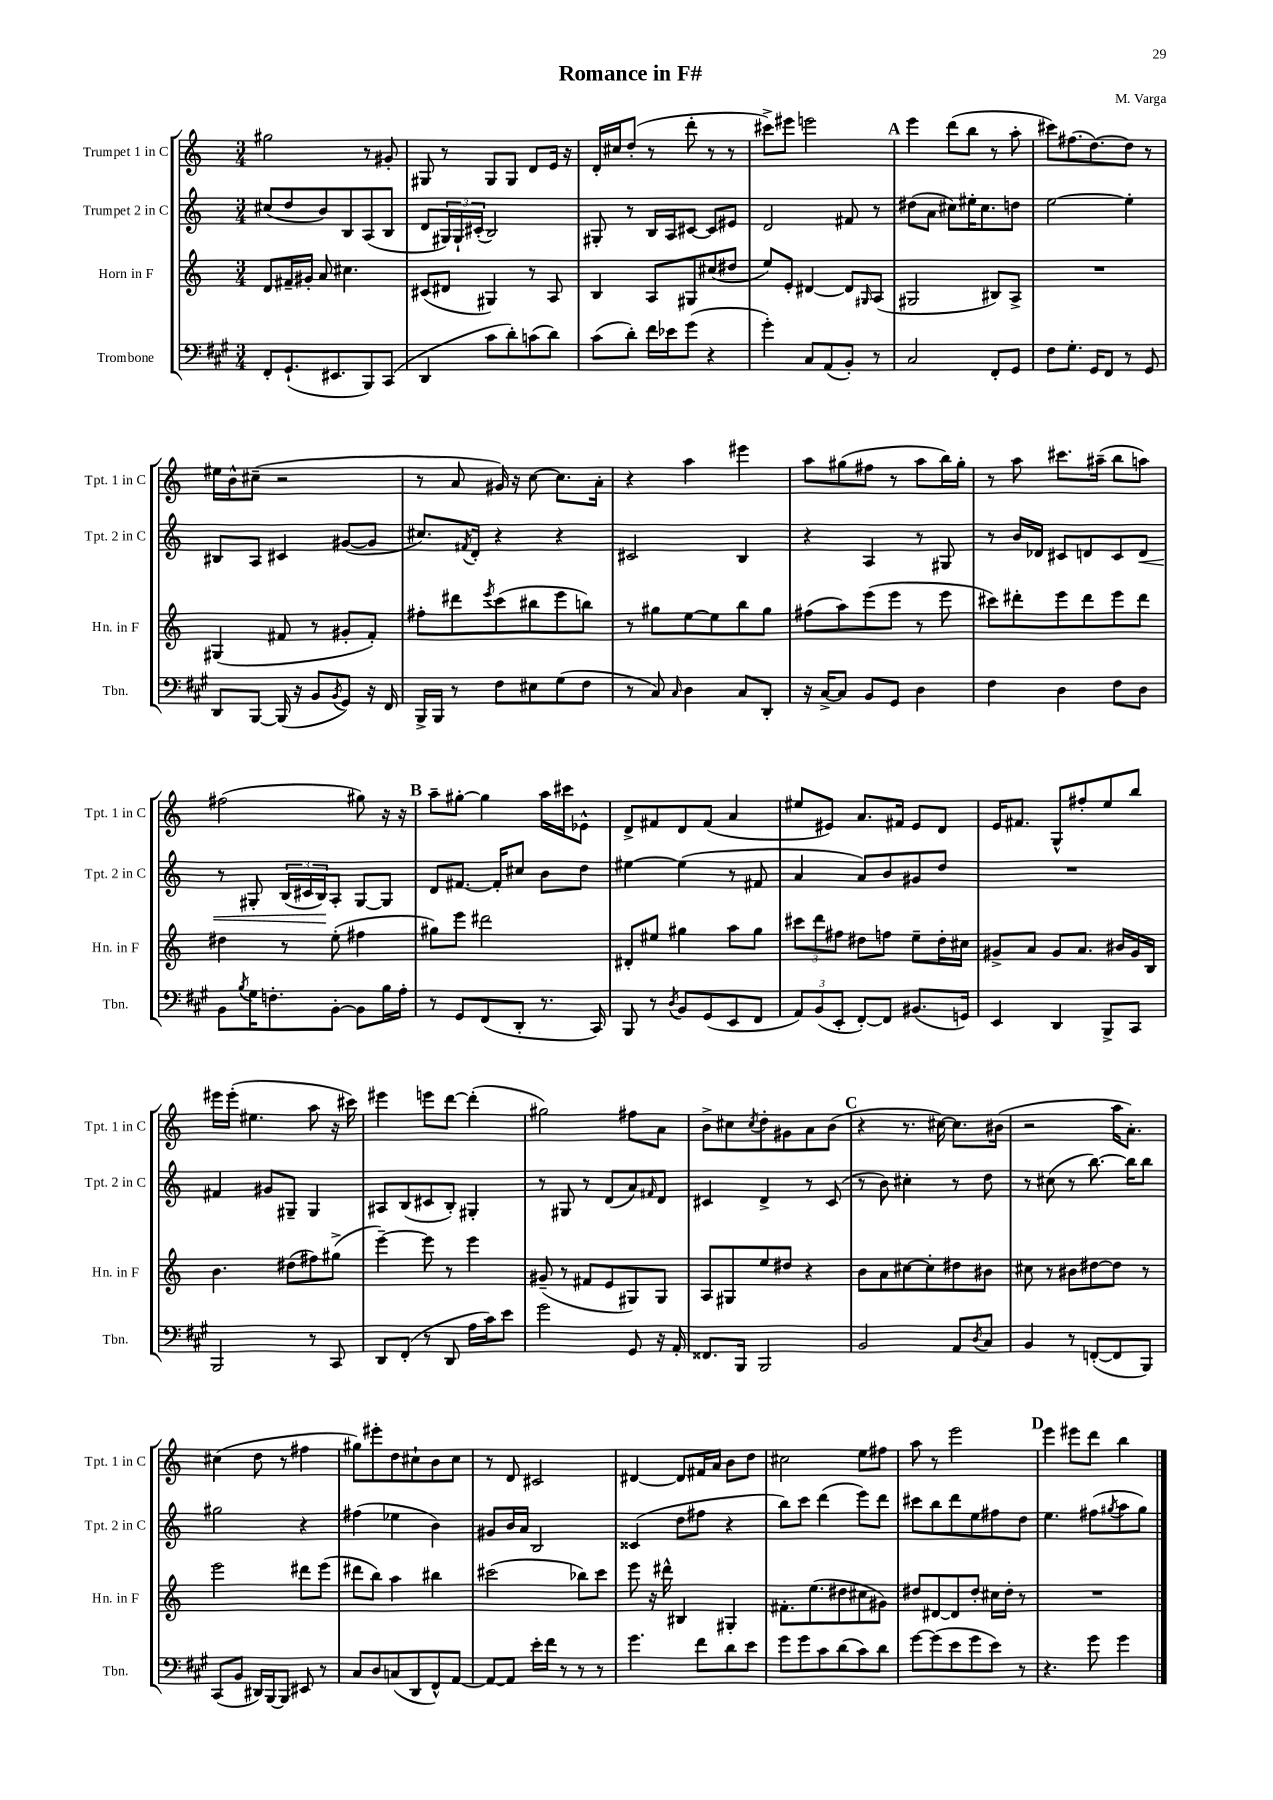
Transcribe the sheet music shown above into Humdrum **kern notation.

**kern	**kern	**kern	**dynam	**kern
*part4	*part3	*part2	*part2	*part1
*staff4	*staff3	*staff2	*staff2	*staff1
*I"Trombone	*I"Horn in F	*I"Trumpet 2 in C	*	*I"Trumpet 1 in C
*I'Tbn.	*I'Hn. in F	*I'Tpt. 2 in C	*	*I'Tpt. 1 in C
*clefF4	*clefG2	*clefG2	*	*clefG2
*k[f#c#g#]	*k[]	*k[]	*	*k[]
*M3/4	*M3/4	*M3/4	*	*M3/4
=1	=1	=1	=1	=1
8FF#'/L	8d/L	(8cc#X/L	.	2gg#X\
(8.GG#`/	16f#X~/L	8dd/	.	.
.	16g#X'/JJ	.	.	.
.	8a/	8b/)	.	.
8.EE#X/	.	.	.	.
.	4.cc#X\	8B/	.	.
8BBB/)	.	(8A/	.	8r
(8CC#/J	.	8B/J	.	8g#X'/
=2	=2	=2	=2	=2
4DD/	(8c#X/L	8d/L	.	8G#X/
.	8d#X/J	24G#X/L)	.	8r
.	.	24G#`/	.	.
.	.	(24c#X'/JJ	.	.
8c#\L	4G#X/)	2B/)	.	8G#/L
8d'\)	.	.	.	8G#/J
(8cn\	8r	.	.	8d/L
8d\J)	8A/	.	.	16e/Jk
.	.	.	.	16r
=3	=3	=3	=3	=3
(8c#\L	4B/	8G#X'/	.	16d'/LL
.	.	.	.	16cc#X/J
8d'\J)	.	8r	.	(8dd'/J
16f#\LL	8A/L	16B/LL	.	8r
16e-X\J	.	16A/J	.	.
(8g#\J	8G#X/	[8c#X/J	.	8ddd'\
4r	(8cc#X/	8c#/L]	.	8r
.	8dd#X/J	8e#X/J	.	8r
=4	=4	=4	=4	=4
4g#'\)	8ee/L)	2d/	.	8ccc#X^\L)
.	8e'/J	.	.	8eee#X\J
8C#/L	[4d#X/	.	.	2eeen\
(8AA/	.	.	.	.
8BB'/J)	8d#/L]	8f#X/	.	.
.	16qqG#X/	.	.	.
8r	(8A/J	8r	.	.
!!LO:REH:place=s1:t=A
=5	=5	=5	=5	=5
2C#/	2G#X/	(8dd#X\L	.	4eee\
.	.	8a\J	.	.
.	.	8cc#X\L)	.	(8ddd\L
.	.	16ee#X'\K	.	8bb\J
.	.	8.cc#\	.	.
8FF#'/L	8B#X/L)	.	.	8r
8GG#/J	8A^/J	8ddn\J	.	8aa'\
=6	=6	=6	=6	=6
8F#\L	2.r	[2ee\	.	8ccc#X\L)
8.G#'\J	.	.	.	(8.ff#X\
16GG#/KL	.	.	.	[8.dd\)
8FF#/J	.	.	.	.
8r	.	4ee'\]	.	8dd\J]
8GG#/	.	.	.	8r
!!LO:LB:g=z
=7	=7	=7	=7	=7
8DD/L	(4G#X/	8B#X/L	.	16ee#X\LL
.	.	.	.	16b^^\J
[8BBB/J	.	8A/J	.	(8cc#X~\J
(16BBB/]	8f#X/	4c#X/	.	2r
16r	.	.	.	.
8BB/L	8r	.	.	.
8qBB/	.	.	.	.
8GG#/J)	8g#X'/L	([8g#X/L	.	.
16r	8f#'/J)	8g#/J]	.	.
16FF#/	.	.	.	.
=8	=8	=8	=8	=8
16BBB^/LL	8ff#X'\L	8.cc#X/L)	.	8r
16BBB/JJ	.	.	.	.
8r	8ddd#X\	.	.	8a/
.	.	8qf#X/	.	.
.	.	16d'/Jk	.	.
.	8qeee/	.	.	.
8F#\L	(8ccc\	4r	.	16g#X/)
.	.	.	.	16r
8E#X\	8bb#X\	.	.	[8cc\
(8G#\	8eee\	4r	.	8.cc\L]
8F#\J	8bbn\J)	.	.	.
.	.	.	.	16a'\Jk
=9	=9	=9	=9	=9
8r	8r	2c#X/	.	4r
8C#/)	8gg#X\L	.	.	.
16qqC#/	.	.	.	.
4D\	[8ee\	.	.	4aa\
.	8ee\]	.	.	.
8C#/L	8bb\	4B/	.	4eee#X\
8DD'/J	8gg#\J	.	.	.
=10	=10	=10	=10	=10
16r	(8ff#X\L	4r	.	8aa\L
[16C#^/KL	.	.	.	.
8C#/J]	8aa\)	.	.	(8gg#X\
8BB/L	(8eee\	4A/	.	8ff#X\J
8GG#/J	8eee\J	.	.	8r
4D\	8r	8r	.	8aa\L
.	8eee\	8G#X/	.	16bb\L)
.	.	.	.	16gg#'\JJ
=11	=11	=11	=11	=11
4F#\	8ccc#X\L)	8r	.	8r
.	8ddd#X'\	16b/LL	.	8aa\
.	.	16d-X/JJ	.	.
4D\	8eee\	8c#X/L	.	8.ccc#X\L
.	8ddd#\	8dn/	.	.
.	.	.	.	(16aa#X~\Jk
8F#\L	8eee\	8c#/	.	8bb\L
!	!	!	!LO:HP:b	!
8D\J	8ddd#\J	8d/J	<	8aan\J)
!!LO:LB:g=z
=12	=12	=12	=12	=12
8BB\L	4dd#X\	8r	.	(2ff#X\
8qB/	.	.	.	.
16G#\K	.	8G#X'/	.	.
8.Fn'\	.	.	.	.
.	8r	(24B/LL	.	.
.	.	24c#X/	.	.
.	.	24B/J)	.	.
[8BB'\J	(8ee'\	8A'/J	[	.
8BB\L]	4ff#X\	[8G#/L	.	8gg#X\)
16B\L	.	8G#/J]	.	16r
16A'\JJ	.	.	.	16r
!!LO:REH:place=s1:t=B
=13	=13	=13	=13	=13
8r	8gg#X\L)	8d/L	.	8aa~\L
8GG#/L	8eee\J	[8.f#X/J	.	[8gg#X'\J
(8FF#/	2ddd#X\	.	.	4gg#\]
.	.	16f#'/KL]	.	.
8DD'/J	.	8cc#X/J	.	.
8.r	.	8b\L	.	16aa\LL
.	.	.	.	16ccc#X\J
.	.	8dd\J	.	8e-X^^\J
16CC#/)	.	.	.	.
=14	=14	=14	=14	=14
8BBB/	8d#X'/L	[4ee#X\	.	8d^/L
8r	8ee#X/J	.	.	8f#X/
8qD/	.	.	.	.
8BB/L	4gg#X\	(4ee#\]	.	8d/
(8GG#/	.	.	.	(8f#/J
8EE/	8aa\L	8r	.	4a/
8FF#/J	8gg#\J	8f#X/	.	.
=15	=15	=15	=15	=15
12AA/L)	12ccc#X\L	4a/	.	8ee#X/L
(12BB/	12ddd\	.	.	.
.	.	.	.	8e#X/J)
12EE'/J	12ff#X\J	.	.	.
[8FF#'/L)	8dd#X\L	8a/L)	.	8.a/L
8FF#/J]	8ffn\J	8b/	.	.
.	.	.	.	16f#X/Jk
(8.BB#X/L	8ee~\L	8g#X/	.	8e#/L
.	16dd#'\L	8dd/J	.	8d/J
16GGn/Jk)	16cc#X\JJ	.	.	.
=16	=16	=16	=16	=16
4EE/	8g#X^/L	2.r	.	16e/KL
.	.	.	.	8.f#X/J
.	8a/J	.	.	.
4DD/	8g#/L	.	.	8G^^/L
.	8.a/J	.	.	8ff#X'/
8BBB^/L	.	.	.	8ee/
.	16b#X/LL	.	.	.
8CC#/J	16g#/	.	.	8bb/J
.	16B/JJ	.	.	.
!!LO:LB:g=z
=17	=17	=17	=17	=17
2BBB/	4.b\	4f#X/	.	16eee#X\LL
.	.	.	.	(16eee#'\JJ
.	.	.	.	4.ee#X\
.	.	8g#X/L	.	.
.	(8dd#X\L	8G#X~/J	.	.
8r	8ff#X\)	4G#/	.	8aa\
8CC#/	(8gg#X^\J	.	.	16r
.	.	.	.	16ccc#X\)
=18	=18	=18	=18	=18
8DD/L	[4eee~\)	8A#X/L	.	4eee#X\
(8FF#'/J	.	(8B/	.	.
8r	8eee\]	8c#X/	.	8eeen\L
8DD/	8r	8B'/J)	.	[8ddd\J
16A\LL	4eee\	4G#X'/	.	(4ddd'\]
16c#\J)	.	.	.	.
8e\J	.	.	.	.
=19	=19	=19	=19	=19
2g#\	(8g#X~/	8r	.	2gg#X\)
.	8r	8G#X/	.	.
.	8f#X/L	8r	.	.
.	8e/	(8d/L	.	.
8GG#/	8G#X/)	8a/)	.	8ff#X\L
.	.	16qqf#X/	.	.
16r	8G#/J	8d/J	.	8a\J
16AA'/	.	.	.	.
=20	=20	=20	=20	=20
8.FF##X/L	8A/L	4c#X/	.	8b^\L
.	8G#X/	.	.	8cc#X\
16BBB/Jk	.	.	.	.
.	.	.	.	8qcc#/
2BBB/	8ee/	4d^/	.	8dd'\
.	8dd#X/J	.	.	8g#X\
.	4r	8r	.	8a\
.	.	(8c#/	.	(8b\J
!!LO:REH:place=s1:t=C
=21	=21	=21	=21	=21
2BB/	8b\L	8r	.	4r
.	8a\	8b\)	.	.
.	[8cc#X\	4cc#X'\	.	8.r
.	8cc#'\]	.	.	.
.	.	.	.	[16cc#X\)
8AA/L	8dd#X\	8r	.	8.cc#\L]
8qD/	.	.	.	.
8C#/J	8b#X\J	8dd\	.	.
.	.	.	.	(16b#X\Jk
=22	=22	=22	=22	=22
4BB/	8cc#X\	8r	.	2r
.	8r	(8cc#X\	.	.
8r	8b#X\L	8r	.	.
([8FFn'/L	[8dd#X\	[8.bb\)	.	.
8FF/]	8dd#\J]	.	.	16aa\KL
.	.	16bb\KL]	.	8.a'\J)
8BBB/J)	8r	8bb\J	.	.
!!LO:LB:g=z
=23	=23	=23	=23	=23
(8CC#/L	2eee\	2gg#X\	.	(4cc#X\
8BB/J	.	.	.	.
16DD#X/LL)	.	.	.	8dd\
[16BBB/J	.	.	.	.
8BBB/J]	.	.	.	8r
8EE#X/	8ddd#X\L	4r	.	4ff#X\
8r	(8eee\J	.	.	.
=24	=24	=24	=24	=24
8C#/L	8ddd#X\L	(4ff#X\	.	8gg#X\L)
8D/	8bb\J)	.	.	8eee#X'\
(8Cn/	4aa\	4ee-X\	.	8dd\
8DD/	.	.	.	8cc#X`\
8FF#^^/)	4bb#X\	4b\)	.	8b\
[8AA/J	.	.	.	8cc#\J
=25	=25	=25	=25	=25
8AA/L_	(2ccc#X\	8g#X/L	.	8r
8AA/J]	.	16b/L	.	8d/
.	.	16a/JJ	.	.
16e'\LL	.	2B/	.	2c#X/
16f#\JJ	.	.	.	.
8r	.	.	.	.
8r	8bb-X\L)	.	.	.
8r	8ccc#\J	.	.	.
=26	=26	=26	=26	=26
4.g#\	8eee\	(4c##X/	.	[4d#X/
.	16r	.	.	.
.	16ddd#X^^\	.	.	.
.	4B#X/	8dd\L	.	8d#/L]
8f#\L	.	8ff#X\J	.	16f#X/L
.	.	.	.	16a/JJ
8d\	4G#X'/	4r	.	8b\L
8e\J	.	.	.	8dd\J
=27	=27	=27	=27	=27
8g#\L	8.f#X'\L	8bb\L)	.	2cc#X\
8g#\	.	8ccc\J	.	.
.	(8.ee\	.	.	.
8c#\	.	(4ddd\	.	.
(8d\	8dd#X\	.	.	.
8c#\)	8cc#X\	8eee\L)	.	8ee\L
8d\J	8g#X\J)	8ddd\J	.	8ff#X\J
=28	=28	=28	=28	=28
[8g#\L	8dd#X/L	8ccc#X\L	.	8aa\
(8g#\]	[8d#X/	8bb\	.	8r
8e\	8d#/]	8ddd\	.	2eee\
8g#\	8dd#'/J	8ee\	.	.
8e\J)	16cc#X\LL	8ff#X\	.	.
.	16dd#'\JJ	.	.	.
8r	8r	8dd\J	.	.
!!LO:REH:place=s1:t=D
=29	=29	=29	=29	=29
4.r	2.r	4.ee\	.	4eee\
.	.	.	.	8eee#X\L
8g#\	.	(8ff#X\L	.	8ddd\J
.	.	8qgg#X/	.	.
4g#\	.	8aa\	.	4bb\
.	.	8gg#\J)	.	.
==	==	==	==	==
*-	*-	*-	*-	*-
